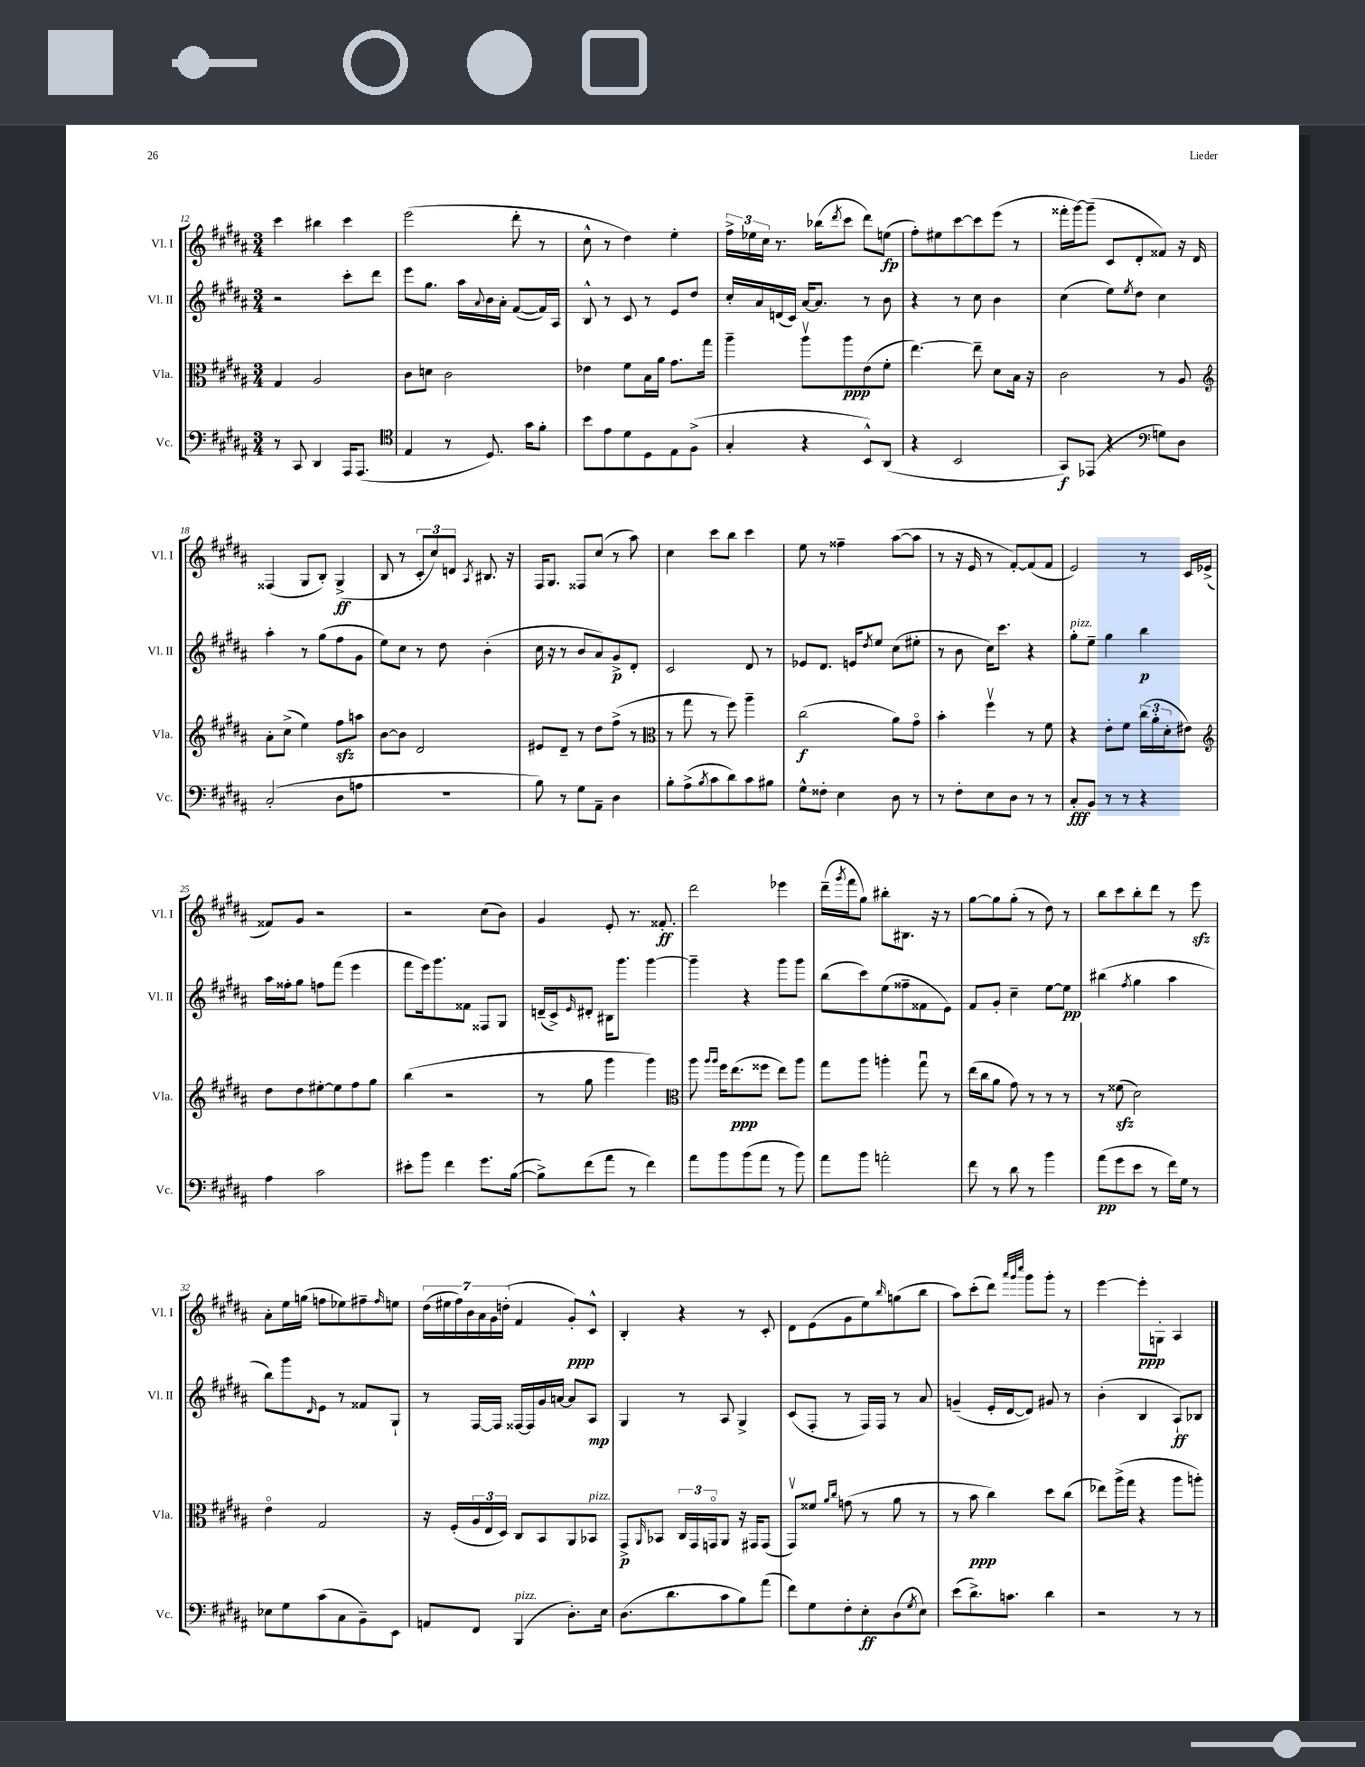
<<
\new StaffGroup <<
\new Staff = "s0" \with { instrumentName = "Vl. I" shortInstrumentName = "Vl. I" } {
    \clef treble \key b \major \numericTimeSignature \time 3/4
    cis'''4 bis''4 cis'''4 |
    e'''2( dis'''8-. r8 |
    cis''8-^ r8 dis''4) e''4-. |
    \tuplet 3/2 { fis''16-> ees''16 cis''16 } r8. bes''16( \acciaccatura { dis'''8 } cis'''8 dis'''8) e''8\fp( |
    fis''8-.) eis''8 cis'''8~ cis'''8 e'''8( r8 |
    fisis'''16-. gis'''16~) gis'''8--( cis'8 dis'8-. fisis'8) r16 dis'16 |
    fisis4( gis8 b8-.) gis4->\ff( |
    b8 r8 \tuplet 3/2 { cis'8-. cis''8) d'8 } \acciaccatura { ais8 } bis8. r16 |
    fis16 gis8. fisis8 cis''8( r8 ais''8) |
    cis''4 cis'''8 b''8 cis'''4 |
    e''8 r8 fisis''4-- ais''8~( ais''8 |
    r8 r16 e'16 r8 fis'8~-.) fis'8( fis'8 |
    e'2) r8 cis'16 ees'16->( |
    fisis'8) gis'8 r2 |
    r2 cis''8( b'8) |
    gis'4 e'8-. r8. fisis'8.-.\ff |
    dis'''2 ees'''4 |
    dis'''16--( \acciaccatura { gis'''8 } fis'''16 gis''8) bis''8-. bis8. r16 r8 |
    gis''8~ gis''8 gis''8-.( r8 dis''8) r8 |
    b''8 cis'''8 b''8-. dis'''8 r8 e'''8\sfz |
    ais'8-. e''16 g''16( f''8 ees''8) fis''8-- \grace { fis''16 } e''8 |
    \tuplet 7/4 { dis''16( eis''16 fis''16) b'16 ais'16 gis'16 d''16-.( } fis'4 gis'8-.\ppp) cis'8-^ |
    b4-. r4 r8 cis'8-. |
    dis'8 e'8( gis'8 e''8) \grace { b''16 } g''8( b''8 |
    ais''8) cis'''8-.( dis'''8) \grace { ais'''32 gis'''32 cis''''32 } gis'''8 gis'''8-. r8 |
    e'''4~ e'''8-.\ppp g8-. ais4 \bar "|." |
}
\new Staff = "s1" \with { instrumentName = "Vl. II" shortInstrumentName = "Vl. II" } {
    \clef treble \key b \major \numericTimeSignature \time 3/4
    r2 cis'''8-. dis'''8 |
    e'''8 gis''8. ais''16 \appoggiatura { ais'8 } b'16 ais'16-. fis'8~( fis'16) ais16 |
    b8-^ r8 cis'8 r8 e'8 dis''8 |
    cis''16-. ais'16 d'16( cis'16) ais'16~ ais'8. r8 b'8 |
    r4 r8 cis''8 b'4 |
    cis''4( e''8) \acciaccatura { e''8 } dis''8 cis''4 |
    ais''4-. r8 gis''8( fis''8 gis'8 |
    e''8) cis''8 r8 dis''8 b'4-.( |
    cis''16 r16 r8 b'8 ais'8) gis'8->\p dis'8-. |
    cis'2 dis'8 r8 |
    ees'8 dis'8. e'16 \acciaccatura { dis''8 } e''8 cis''8( eis''8-. |
    r8 b'8 cis''16) cis'''8. r4 |
    gis''8-.^\markup { \italic "pizz." } e''8-- gis''4 b''4\p |
    ais''16 fisis''16-. gis''8 f''8 fis'''8( e'''4 |
    fis'''8 e'''16) gis'''8. fisis'8 fisis8 gis8 |
    d'16--( cis'16->) \grace { e'16 } dis'8-. bis16 gis'''8. gis'''4~ |
    gis'''4-- r4 gis'''8 gis'''8 |
    b''8( cis'''8) e''8( fisis''8-- fisis'8 e'8) |
    fis'8 gis'8-. cis''4-- e''8~ e''8\pp |
    bis''4( \acciaccatura { fis''8 } gis''4 ais''4 |
    b''8) gis'''8 \grace { dis'16 } e'8 r8 fisis'8 gis8-! |
    r8 fis16~ fis16 fisis16~ fisis16 gis'16 a'16~ a'8 ais8\mp |
    gis4 r8 ais8 gis4-> |
    cis'8( fis8-. r8 fis16) fis16 r8 ais'8 |
    g'4--( e'16-. dis'16~ dis'8) gis'8 r8 |
    b'4-.( b4 ais8-!\ff) bes8 \bar "|." |
}
\new Staff = "s2" \with { instrumentName = "Vla." shortInstrumentName = "Vla." } {
    \clef alto \key b \major \numericTimeSignature \time 3/4
    gis4 ais2 |
    cis'8 d'8 cis'2 |
    ees'4 fis'8 b16 ais'16 gis'8. gis''16 |
    ais''4-- ais''8\upbow ais''8\ppp e'8( fis'8-. |
    e''4.~) e''8-- dis'8 b16 r16 |
    cis'2 r8 ais8 |
    \clef treble ais'8-. cis''8->( e''4) fis''8\sfz a''8 |
    b'8~ b'8 dis'2 |
    eis'8 dis'8-- r8 dis''8 fis''8->( r8 |
    \clef alto r8 gis''8 r8 fis''8) ais''4-- |
    cis''2\f( ais'8) gis'8\flageolet |
    b'4-. fis''4\upbow r8 fis'8 |
    r4 e'8-. fis'8 \tuplet 3/2 { cis''16( ais'16-. dis'16-. } eis'8) |
    \clef treble dis''8 dis''8 eis''8~-. eis''8 fis''8 gis''8 |
    b''4( r2 |
    r8 gis''8 gis'''4 gis'''4) |
    \clef alto ais''8 \grace { ais''16 ais''16 } fis''16 e''8.\ppp( fisis''8 e''8) ais''8 |
    gis''8 ais''8 a''4-. gis''8\downbow r8 |
    e''16( cis''16 ais'8 gis'8) r8 r8 r8 |
    r8 fisis'8\sfz( dis'2) |
    e'4\flageolet gis2 |
    r16 fis16-.( \tuplet 3/2 { ais16 e16 dis16) } cis8 b,8 ais,8 bes,8^\markup { \italic "pizz." } |
    gis,8->\p \grace { ais,16 } bes,8 \tuplet 3/2 { cis16 gis,16 g,16\flageolet } ais,8 r16 gis,16 gis,8( |
    gis,8\upbow) fisis'8 \grace { ais'16 cis''16 } g'8( r8 ais'8 r8 |
    r8 b'8\ppp cis''4) dis''8 cis''8( |
    ees''8) ais''16->( gis''16 r4 ais''8 a''8-.) \bar "|." |
}
\new Staff = "s3" \with { instrumentName = "Vc." shortInstrumentName = "Vc." } {
    \clef bass \key b \major \numericTimeSignature \time 3/4
    r8 cis,8 dis,4 ais,,16 ais,,8.( |
    \clef tenor e4 r8 dis8.) gis'16 fis'8-. |
    b'8 e'8 dis'8 dis8 e8 fis8->( |
    gis4-. r4 b,8-^) ais,8( |
    r4 b,2 |
    gis,8\f) ees,8( r4 \clef bass g8) dis8 |
    cis2-.( dis8 a8 |
    R2. |
    b8) r8 gis8 ais,8-- dis4 |
    b8-. ais8->( \acciaccatura { b8 } cis'8 dis'8) cis'8 bis8 |
    gis8-^ fisis8-. e4 dis8 r8 |
    r8 fis8-. e8 dis8 r8 r8 |
    cis8-.\fff b,8 r8 r8 r4 |
    ais4 cis'2 |
    eis'8-. b'8 fis'4 gis'8. b16~( |
    b8->) fis'8( ais'8 r8 fis'4) |
    ais'8 b'8 b'8( ais'8 r8 b'8) |
    ais'8 b'8 a'2-. |
    fis'8 r8 dis'8 r8 b'4 |
    ais'8\pp( gis'8 e'8 r8 fis'16) gis16 r8 |
    ees8 gis8 cis'8( cis8 b,8--) e,8 |
    a,8 fis,8 b,,4^\markup { \italic "pizz." }( dis8.-.) e16 |
    dis8.( dis'8. cis'8 b8) ais'8( |
    fis'8) gis8 fis8-. e8-.\ff dis8( \acciaccatura { gis8 } e8) |
    e'8( dis'8.->) c'8. dis'4 |
    r2 r8 r8 \bar "|." |
}
>>
>>
\layout { \context { \Score currentBarNumber = #12 } }
